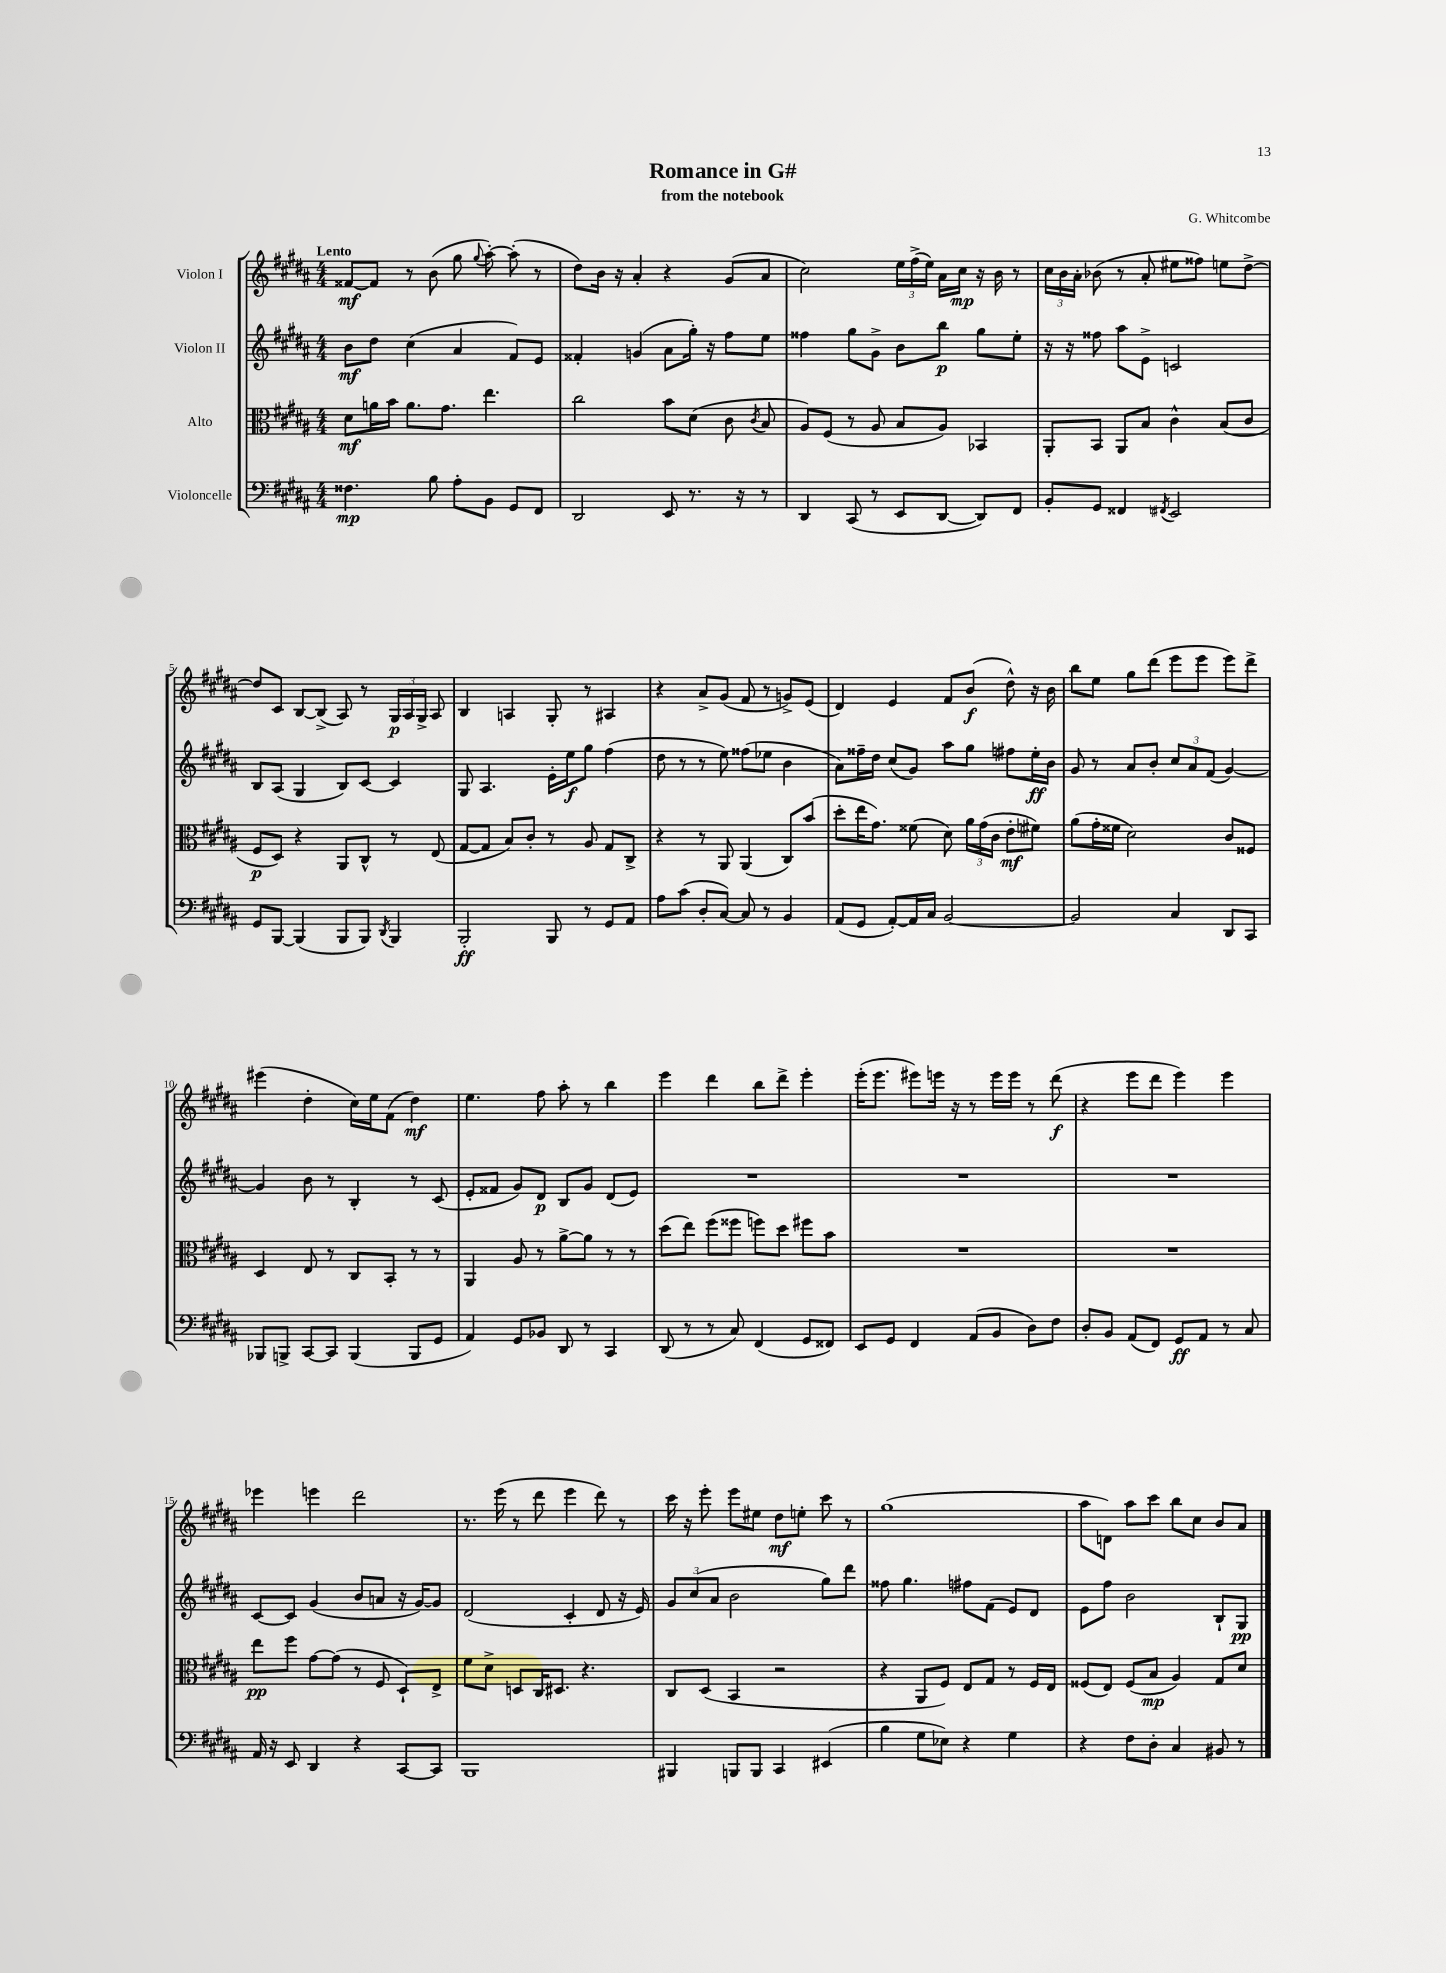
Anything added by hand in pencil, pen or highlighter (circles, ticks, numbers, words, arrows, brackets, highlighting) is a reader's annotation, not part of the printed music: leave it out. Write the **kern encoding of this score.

**kern	**dynam	**kern	**dynam	**kern	**dynam	**kern	**dynam
*part4	*part4	*part3	*part3	*part2	*part2	*part1	*part1
*staff4	*staff4	*staff3	*staff3	*staff2	*staff2	*staff1	*staff1
*I"Violoncelle	*	*I"Alto	*	*I"Violon II	*	*I"Violon I	*
*clefF4	*	*clefC3	*	*clefG2	*	*clefG2	*
*k[f#c#g#d#a#]	*	*k[f#c#g#d#a#]	*	*k[f#c#g#d#a#]	*	*k[f#c#g#d#a#]	*
*M4/4	*	*M4/4	*	*M4/4	*	*M4/4	*
=1	=1	=1	=1	=1	=1	=1	=1
!	!	!	!	!	!	!LO:TX:a:B:t=Lento	!
4.F##X\	mp	8d#\L	mf	8b\L	mf	[8f##X/L	mf
.	.	16an\L	.	8dd#\J	.	8f##/J]	.
.	.	16b\JJ	.	.	.	.	.
.	.	8.a\L	.	(4cc#\	.	8r	.
8B\	.	.	.	.	.	(8b\	.
.	.	8.g#\J	.	.	.	.	.
8A#'\L	.	.	.	4a#/	.	8gg#\	.
.	.	.	.	.	.	8qqgg#/	.
8BB\J	.	4.ee\	.	.	.	[8aa#'\)	.
8GG#/L	.	.	.	8f#/L)	.	(8aa#'\]	.
8FF#/J	.	.	.	8e/J	.	8r	.
=2	=2	=2	=2	=2	=2	=2	=2
2DD#/	.	2cc#\	.	4f##X'/	.	8dd#\L)	.
.	.	.	.	.	.	16b\Jk	.
.	.	.	.	.	.	16r	.
.	.	.	.	(4gn/	.	4a#'/	.
8EE/	.	8b\L	.	8a#\L	.	4r	.
8.r	.	(8d#\J	.	16gg#'\Jk)	.	.	.
.	.	.	.	16r	.	.	.
.	.	8c#\	.	8ff#\L	.	(8g#/L	.
16r	.	.	.	.	.	.	.
.	.	8qc#/	.	.	.	.	.
8r	.	8B/	.	8ee\J	.	8a#/J	.
=3	=3	=3	=3	=3	=3	=3	=3
4DD#/	.	8A#/L)	.	4ff##X\	.	2cc#\)	.
.	.	(8F#/J	.	.	.	.	.
(8CC#/	.	8r	.	8gg#\L	.	.	.
8r	.	8A#/	.	8g#^\J	.	.	.
8EE/L	.	8B/L	.	8b\L	.	24ee\LL	.
.	.	.	.	.	.	(24ff#^\	.
.	.	.	.	.	.	24ee\JJ)	.
[8DD#/J	.	8A#/J)	.	8bb\J	p	16a#\LL	.
.	.	.	.	.	.	16cc#\JJ	mp
8DD#/L])	.	4BB-X/	.	8gg#\L	.	16r	.
.	.	.	.	.	.	16b\	.
8FF#/J	.	.	.	8ee'\J	.	8r	.
=4	=4	=4	=4	=4	=4	=4	=4
8BB'/L	.	8AA#'/L	.	16r	.	24cc#\LL	.
.	.	.	.	.	.	24b\	.
.	.	.	.	16r	.	.	.
.	.	.	.	.	.	24a#'\JJ	.
8GG#/J	.	8BB/J	.	8ff##X\	.	(8b-X\	.
4FF##X/	.	8AA#/L	.	8aa#\L	.	8r	.
.	.	8B/J	.	8e^\J	.	8a#'/	.
8qFF#X/	.	.	.	.	.	.	.
2EE/	.	4c#^^\	.	2cn/	.	8ee#X\L	.
.	.	.	.	.	.	8ff##X\J)	.
.	.	(8B/L	.	.	.	8een\L	.
.	.	8c#/J	.	.	.	[8dd#^\J	.
!!LO:LB:g=z
=5	=5	=5	=5	=5	=5	=5	=5
8GG#/L	.	8F#/L	p	8B/L	.	8dd#/L]	.
[8BBB/J	.	8D#/J)	.	(8A#/J	.	8c#/J	.
(4BBB/]	.	4r	.	4G#/	.	[8B/L	.
.	.	.	.	.	.	(8B^/J]	.
8BBB/L	.	8AA#/L	.	8B/L)	.	8A#/)	.
8BBB/J)	.	8C#^^/J	.	[8c#/J	.	8r	.
8qDD#/	.	.	.	.	.	.	.
4BBB/	.	8r	.	4c#/]	.	24G#/LL	p
.	.	.	.	.	.	24A#/	.
.	.	.	.	.	.	24G#^/JJ	.
.	.	(8E/	.	.	.	8A#/	.
=6	=6	=6	=6	=6	=6	=6	=6
2BBB'/	ff	[8G#/L	.	8G#/	.	4B/	.
.	.	8G#/J]	.	4.A#/	.	.	.
.	.	8B/L)	.	.	.	4An/	.
.	.	8c#'/J	.	.	.	.	.
8BBB/	.	8r	.	16e'\LL	.	8G#'/	.
.	.	.	.	16ee\J	f	.	.
8r	.	8A#/	.	8gg#\J	.	8r	.
8GG#/L	.	8G#/L	.	(4ff#\	.	4A#X/	.
8AA#/J	.	8C#^/J	.	.	.	.	.
=7	=7	=7	=7	=7	=7	=7	=7
8A#\L	.	4r	.	8dd#\	.	4r	.
(8c#\J	.	.	.	8r	.	.	.
8D#'/L	.	8r	.	8r	.	8a#^/L	.
[8C#/J)	.	8AA#/	.	8ee\)	.	(8g#/J	.
8C#/]	.	(4AA#/	.	(8ff##X\L	.	8f#/	.
8r	.	.	.	8ee-X\J	.	8r	.
4BB/	.	8C#/L)	.	4b\	.	8gn^/L)	.
.	.	(8b/J	.	.	.	(8e/J	.
=8	=8	=8	=8	=8	=8	=8	=8
(8AA#/L	.	8dd#'\L	.	8a#\L)	.	4d#/)	.
8GG#/J	.	16ee\K	.	16ff##X~\L	.	.	.
.	.	8.g#\J)	.	16dd#\JJ	.	.	.
[8AA#'/L)	.	.	.	(8cc#/L	.	4e/	.
16AA#/L]	.	(8f##X\	.	8g#/J)	.	.	.
16C#/JJ	.	.	.	.	.	.	.
[2BB/	.	8d#\)	.	8aa#\L	.	8f#/L	.
.	.	24a#\LL	.	8gg#\J	.	(8b/J	f
.	.	(24g#\	.	.	.	.	.
.	.	24c#\JJ	.	.	.	.	.
.	.	8e'\L	mf	8ff#X\L	.	8dd#^^\)	.
.	.	8f#X\J)	.	16ee'\L	ff	16r	.
.	.	.	.	16b\JJ	.	16b\	.
=9	=9	=9	=9	=9	=9	=9	=9
2BB/]	.	(8a#\L	.	8g#/	.	8bb\L	.
.	.	16g#'\L	.	8r	.	8ee\J	.
.	.	16f##X\JJ	.	.	.	.	.
.	.	2d#\)	.	8a#/L	.	8gg#\L	.
.	.	.	.	8b'/J	.	(8ddd#\J	.
4C#/	.	.	.	12cc#/L	.	8eee\L	.
.	.	.	.	12a#/	.	.	.
.	.	.	.	.	.	8eee\J	.
.	.	.	.	(12f#/J	.	.	.
8DD#/L	.	8c#/L	.	[4g#/)	.	8eee\L)	.
8CC#/J	.	8F##X/J	.	.	.	8ddd#^\J	.
!!LO:LB:g=z
=10	=10	=10	=10	=10	=10	=10	=10
8BBB-X/L	.	4D#/	.	4g#/]	.	(4eee#X\	.
8BBBn^/J	.	.	.	.	.	.	.
[8CC#/L	.	8E/	.	8b\	.	4dd#'\	.
8CC#/J]	.	8r	.	8r	.	.	.
(4BBB/	.	8C#/L	.	4B'/	.	16cc#\LL)	.
.	.	.	.	.	.	16ee\J	.
.	.	8BB'/J	.	.	.	(8f#\J	.
8BBB/L	.	8r	.	8r	.	4dd#\)	mf
8GG#/J	.	8r	.	(8c#/	.	.	.
=11	=11	=11	=11	=11	=11	=11	=11
4AA#/)	.	4AA#/	.	8e'/L	.	4.ee\	.
.	.	.	.	8f##X/J	.	.	.
8GG#/L	.	8A#/	.	8g#/L)	.	.	.
8BB-X/J	.	8r	.	8d#/J	p	8ff#\	.
8DD#/	.	[8a#^\L	.	8B/L	.	8aa#'\	.
8r	.	8a#\J]	.	8g#/J	.	8r	.
4CC#/	.	8r	.	(8d#/L	.	4bb\	.
.	.	8r	.	8e/J)	.	.	.
=12	=12	=12	=12	=12	=12	=12	=12
(8DD#/	.	(8dd#\L	.	1r	.	4eee\	.
8r	.	8ee\J)	.	.	.	.	.
8r	.	(8ff#\L	.	.	.	4ddd#\	.
8C#/)	.	8ff##X\J	.	.	.	.	.
(4FF#/	.	8ffn\L)	.	.	.	8bb\L	.
.	.	8dd#\J	.	.	.	8ddd#^\J	.
8GG#/L	.	8ff#X\L	.	.	.	4eee'\	.
8FF##X/J)	.	8b\J	.	.	.	.	.
=13	=13	=13	=13	=13	=13	=13	=13
8EE/L	.	1r	.	1r	.	(16eee'\KL	.
.	.	.	.	.	.	8.eee\J	.
8GG#/J	.	.	.	.	.	.	.
4FF#/	.	.	.	.	.	8eee#X\L)	.
.	.	.	.	.	.	16eeen\Jk	.
.	.	.	.	.	.	16r	.
(8AA#/L	.	.	.	.	.	8r	.
8BB/J	.	.	.	.	.	16eee\LL	.
.	.	.	.	.	.	16eee\JJ	.
8D#\L)	.	.	.	.	.	8r	.
8F#\J	.	.	.	.	.	(8ddd#\	f
=14	=14	=14	=14	=14	=14	=14	=14
8D#'/L	.	1r	.	1r	.	4r	.
8BB/J	.	.	.	.	.	.	.
(8AA#/L	.	.	.	.	.	8eee\L	.
8FF#/J)	.	.	.	.	.	8ddd#\J	.
8GG#/L	ff	.	.	.	.	4eee\)	.
8AA#/J	.	.	.	.	.	.	.
8r	.	.	.	.	.	4eee\	.
8C#/	.	.	.	.	.	.	.
!!LO:LB:g=z
=15	=15	=15	=15	=15	=15	=15	=15
16AA#/	.	8ee\L	pp	[8c#/L	.	4eee-X\	.
16r	.	.	.	.	.	.	.
8EE/	.	8ff#\J	.	8c#/J]	.	.	.
4DD#/	.	[8g#\L	.	(4g#/	.	4eeen\	.
.	.	(8g#\J]	.	.	.	.	.
4r	.	8r	.	8b/L	.	2ddd#\	.
.	.	8F#/	.	8an/J	.	.	.
[8CC#/L	.	8D#`/L)	.	16r	.	.	.
.	.	.	.	[16g#/KL)	.	.	.
8CC#/J]	.	8E^/J	.	8g#/J]	.	.	.
=16	=16	=16	=16	=16	=16	=16	=16
1BBB	.	8f#\L	.	(2d#/	.	8.r	.
.	.	8d#^\J	.	.	.	.	.
.	.	.	.	.	.	(16eee\	.
.	.	8Dn/L	.	.	.	8r	.
.	.	16C#/K	.	.	.	8ddd#\	.
.	.	8.D#X/J	.	.	.	.	.
.	.	.	.	4c#'/	.	4eee\	.
.	.	4.r	.	.	.	.	.
.	.	.	.	8d#/	.	8ddd#\)	.
.	.	.	.	16r	.	8r	.
.	.	.	.	16e/)	.	.	.
=17	=17	=17	=17	=17	=17	=17	=17
4BBB#X/	.	8C#/L	.	12g#/L	.	16ccc#\	.
.	.	.	.	.	.	16r	.
.	.	.	.	(12cc#/	.	.	.
.	.	(8D#/J	.	.	.	8eee'\	.
.	.	.	.	12a#/J	.	.	.
8BBBn/L	.	4BB/	.	2b\	.	8eee\L	.
8BBB/J	.	.	.	.	.	8ee#X\J	.
4CC#/	.	2r	.	.	.	8dd#\L	mf
.	.	.	.	.	.	8een'\J	.
(4EE#X/	.	.	.	8gg#\L)	.	8ccc#\	.
.	.	.	.	8ddd#\J	.	8r	.
=18	=18	=18	=18	=18	=18	=18	=18
4B\	.	4r	.	8ff##X\	.	(1gg#	.
.	.	.	.	4.gg#\	.	.	.
8G#\L	.	8AA#/L	.	.	.	.	.
8E-X\J)	.	8F#/J)	.	.	.	.	.
4r	.	8E/L	.	8ff#X\L	.	.	.
.	.	8G#/J	.	(8f#\J	.	.	.
4G#\	.	8r	.	8e/L)	.	.	.
.	.	16F#/LL	.	8d#/J	.	.	.
.	.	16E/JJ	.	.	.	.	.
=19	=19	=19	=19	=19	=19	=19	=19
4r	.	(8F##X/L	.	8e\L	.	8aa#\L	.
.	.	8E/J)	.	8ff#\J	.	8dn\J)	.
8F#\L	.	(8F##/L	.	2b\	.	8aa#\L	.
8D#'\J	.	8B/J	mp	.	.	8ccc#\J	.
4C#/	.	4A#/)	.	.	.	8bb\L	.
.	.	.	.	.	.	8cc#\J	.
8BB#X/	.	8G#/L	.	8B`/L	.	8b/L	.
8r	.	8d#/J	.	8G#/J	pp	8a#/J	.
==	==	==	==	==	==	==	==
*-	*-	*-	*-	*-	*-	*-	*-
